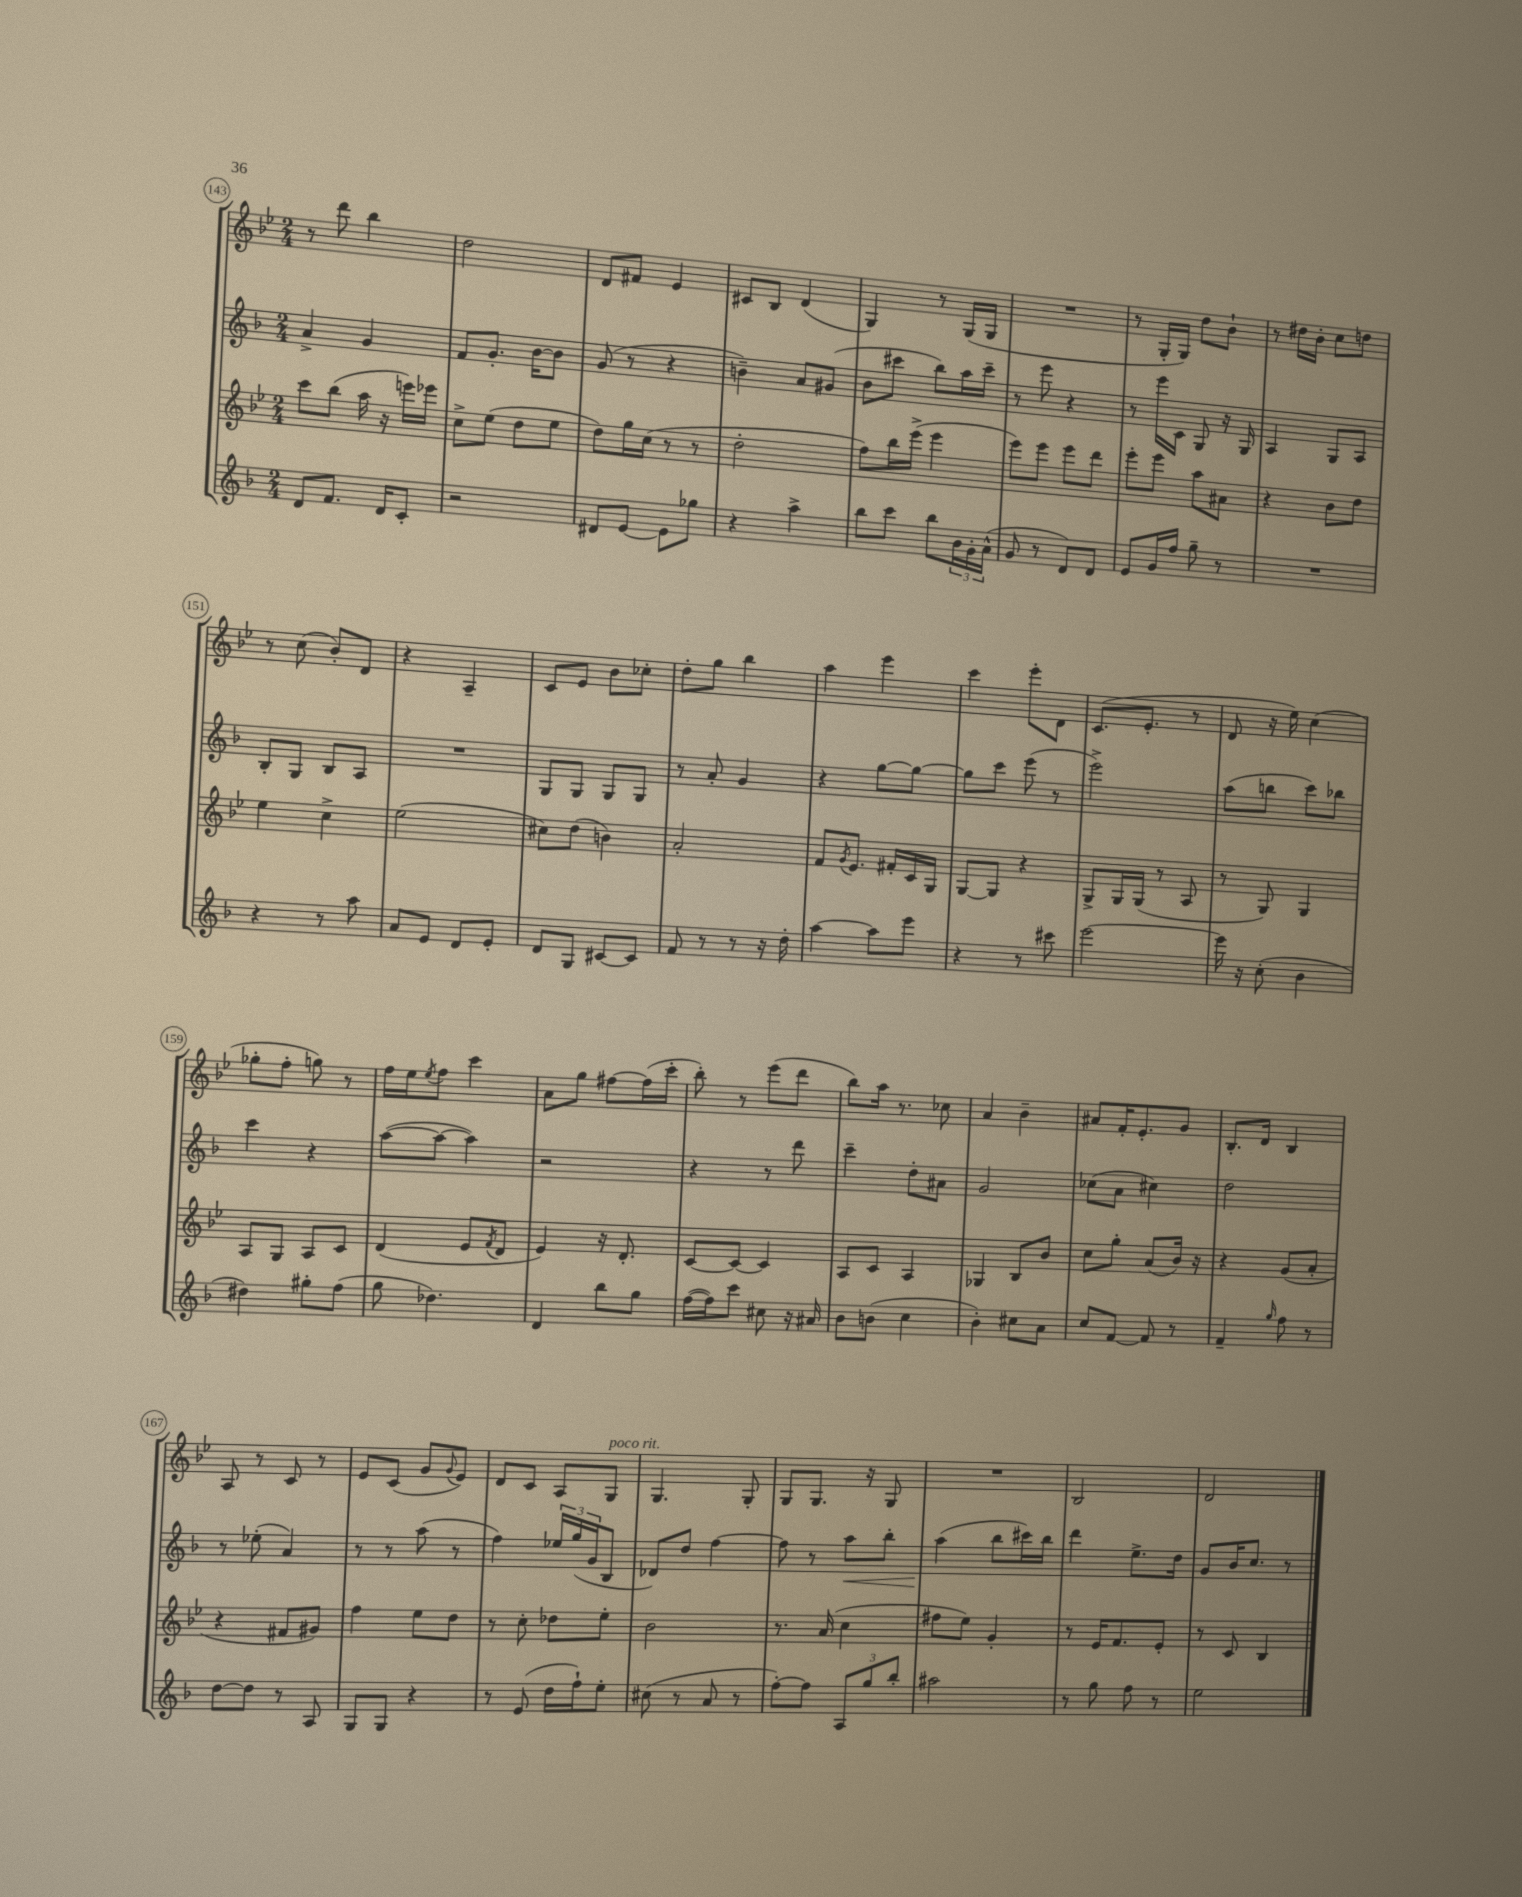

**kern	**kern	**kern	**kern
*staff4	*staff3	*staff2	*staff1
*clefG2	*clefG2	*clefG2	*clefG2
*k[b-]	*k[b-e-]	*k[b-]	*k[b-e-]
*M2/4	*M2/4	*M2/4	*M2/4
8d	8ccc	4a^	8r
8.f	(8bb-	.	8ddd
.	16aa	4g	4bb-
16d	16r	.	.
8c'	16eee)	.	.
.	16eee-	.	.
=	=	=	=
2r	8cc^	8f	2dd
.	(8ee-	8.g'	.
.	8dd	.	.
.	.	[16b-	.
.	8ee-	8b-]	.
=	=	=	=
8d#	8dd)	(8g	8d
[8e	16gg	8r	8f#
.	(16cc	.	.
8e]	8r	4r	4e-
8gg-	8r	.	.
=	=	=	=
4r	2dd'	4b~)	8c#
.	.	.	8B-
4aa^	.	8a	(4d
.	.	(8g#	.
=	=	=	=
8bb-	8ff)	8b-	4G)
8ccc	16bb-	8ccc#	.
.	(16eee-^	.	.
8bb-	4eee-	8bb-)	8r
24b-	.	16aa	(16G
24g'	.	.	.
.	.	16ccc#~	16G
(24a^^	.	.	.
=	=	=	=
8g	8eee-)	8r	2r
8r	8eee-	8eee	.
8d)	8eee-	4r	.
8d	8ddd	.	.
=	=	=	=
8e	8eee-'	8r	8r
16g	8eee-	16eee	16G'
16ff	.	16c	16G)
8gg~	8aa	8G	8dd
8r	8a#	16r	8b-`
.	.	16G	.
=	=	=	=
2r	4r	4A	8r
.	.	.	16dd#
.	.	.	16b-'
.	8b-	8G	8cc
.	8dd	8A	8dd
=	=	=	=
4r	4ee-	8B-'	8r
.	.	8G	(8cc
8r	4cc^	8B-	8b-')
8aa	.	8A	8d
=	=	=	=
8a	(2ee-	2r	4r
8e	.	.	.
8d	.	.	4A~
8e'	.	.	.
=	=	=	=
8d	8cc#)	8G	8c
8G	(8dd	8G	8e-
[8c#	4b)	8G	8b-
8c#]	.	8G	8cc-'
=	=	=	=
8f	2a'	8r	8dd'
8r	.	8a'	8gg
8r	.	4g	4bb-
16r	.	.	.
16dd'	.	.	.
=	=	=	=
[4aa	8f	4r	4aa
.	8qg	.	.
.	8.e-	.	.
8aa]	.	[8gg	4eee-
.	16f#'	.	.
8eee	16c	8gg_	.
.	16G	.	.
=	=	=	=
4r	[8G	8gg]	4ccc
.	8G]	8ccc	.
8r	4r	(8eee	8eee-'
8ccc#	.	8r	8d
=	=	=	=
[2eee	8G^	2eee^)	(8.c
.	16G	.	.
.	(16G	.	8.e-'
.	8r	.	.
.	8A	.	8r
=	=	=	=
16eee]	8r	(8aa	8d
16r	.	.	.
(8cc'	8G)	8bb	16r
.	.	.	16ee-)
4b-	4G	8ccc)	(4cc
.	.	8bb-	.
=	=	=	=
4dd#)	8A	4ccc	8gg-'
.	8G	.	8ff'
8gg#'	8A	4r	8gg)
(8ff	8c	.	8r
=	=	=	=
8gg	(4d	([8aa	16ff
.	.	.	16ee-
.	.	.	8qee-
4.dd-)	.	8aa_	8ff
.	8e-	4aa])	4ccc
.	8qf	.	.
.	8d	.	.
=	=	=	=
4d	4e-)	2r	8a
.	.	.	8gg
8bb-	16r	.	[8ff#
.	8.d'	.	.
8gg	.	.	(16ff#]
.	.	.	16ccc'
=	=	=	=
([16ff	[8c	4r	8bb-')
16ff])	.	.	.
8ccc	8c_	.	8r
8cc#	4c]	8r	(8eee-
16r	.	8ddd	8ddd
16a#	.	.	.
=	=	=	=
8b-	8A	4ccc~	8bb-)
(8b	8c	.	16aa
.	.	.	8.r
4cc	4A	8dd'	.
.	.	8a#	8cc-
=	=	=	=
4b-')	4G-	2g	4a
8cc#	8B-	.	4b-~
8a	8b-	.	.
=	=	=	=
8cc	8cc	(8cc-	8a#
[8f	8gg'	8a	16f'
.	.	.	8.e-'
8f]	(8a	4cc#)	.
8r	16b-)	.	8g
.	16r	.	.
=	=	=	=
4f~	4r	2dd	8.B-'
.	.	.	16d
16qqgg	.	.	.
8ff	(8g	.	4B-
8r	8a'	.	.
=	=	=	=
[8dd	4r	8r	8A
8dd]	.	(8ee-'	8r
8r	8f#	4a)	8c
8A	8g#)	.	8r
=	=	=	=
8G	4ff	8r	8e-
8G	.	8r	(8c
4r	8ee-	(8aa	8g
.	.	.	8qqg
.	8dd	8r	8e-)
=	=	=	=
8r	8r	4ff)	8d
(8e	8cc'	.	8c
16dd	8dd-	24ee-	8A
.	.	(24gg	.
16ff`)	.	.	.
.	.	24g	.
8ee'	8ee-'	8B-	8G
=	=	=	=
(8cc#	2b-	8d-)	4.G
8r	.	8dd	.
8a	.	[4ff	.
8r	.	.	8G'
=	=	=	=
[8ff')	8.r	8ff]	8G
8ff]	.	8r	8.G
.	(16a	.	.
12A	4cc	8aa	.
.	.	.	16r
12gg	.	.	.
.	.	8bb-'	8G
12bb-'	.	.	.
=	=	=	=
2aa#	8ff#	(4aa	2r
.	8ee-)	.	.
.	4g'	8bb-	.
.	.	16ccc#)	.
.	.	16bb-	.
=	=	=	=
8r	8r	4ddd	2B-
8gg	16e-	.	.
.	8.f	.	.
8ff	.	8.ee^	.
8r	8e-'	.	.
.	.	16dd	.
=	=	=	=
2ee	8r	8g	2d
.	8c	16b-	.
.	.	8.cc	.
.	4B-	.	.
.	.	8r	.
==	==	==	==
*-	*-	*-	*-
